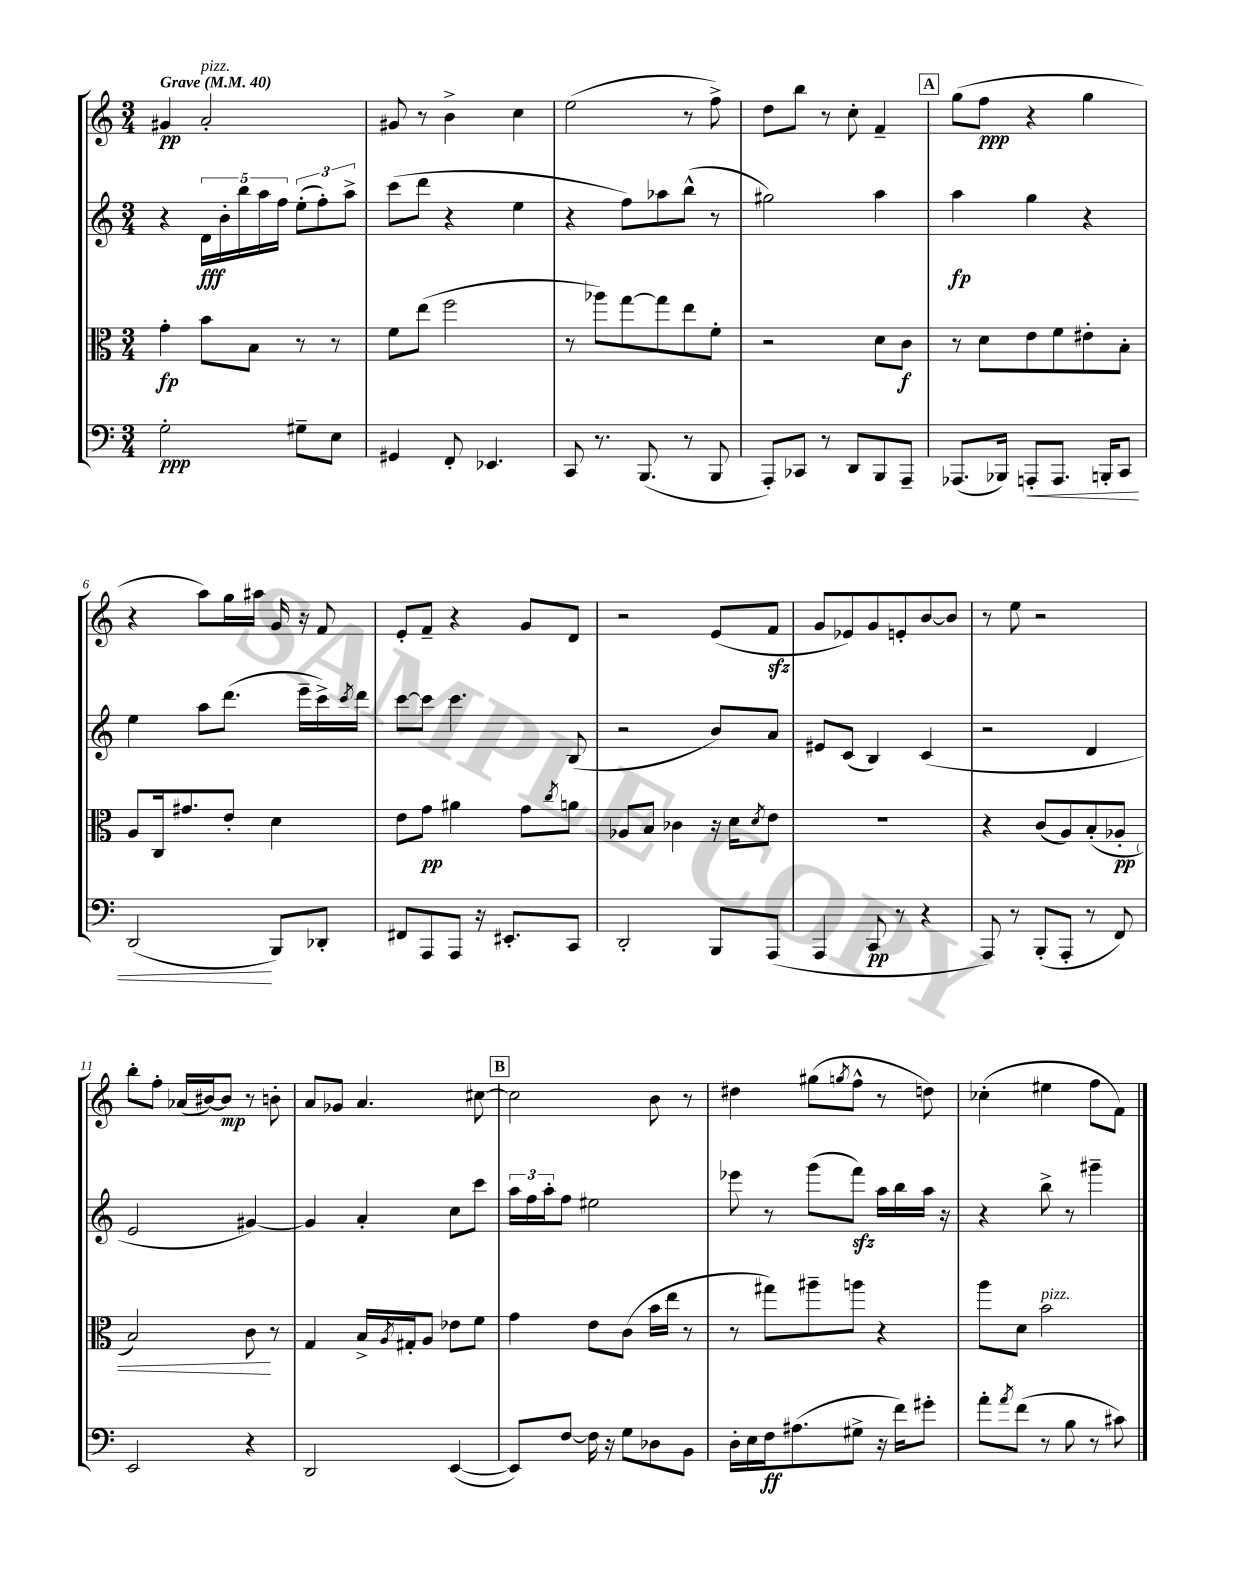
<<
\new StaffGroup <<
\new Staff = "s0" {
    \clef treble \key c \major \numericTimeSignature \time 3/4 \tempo "Grave" 4 = 40
    gis'4\pp a'2-.^\markup { \italic "pizz." } |
    gis'8 r8 b'4-> c''4 |
    e''2( r8 f''8->) |
    d''8 b''8 r8 c''8-. f'4-- |
    \mark \markup { \box "A" } g''8( f''8\ppp r4 g''4 |
    r4 a''8) g''16 ais''16 g'16 r16 f'8 |
    e'8-. f'8-- r4 g'8 d'8 |
    r2 e'8( f'8\sfz |
    g'8 ees'8) g'8 e'8-. b'8~ b'8 |
    r8 e''8 r2 |
    b''8-. f''8-. aes'16( bis'16~) bis'8\mp r8 b'8-. |
    a'8 ges'8 a'4. cis''8~ |
    \mark \markup { \box "B" } cis''2 b'8 r8 |
    dis''4 gis''8( \acciaccatura { g''8 } f''8-^ r8 d''8) |
    ces''4-.( eis''4 f''8 f'8) \bar "|." |
}
\new Staff = "s1" {
    \clef treble \key c \major \numericTimeSignature \time 3/4
    r4 \tuplet 5/4 { d'16\fff b'16-. b''16 a''16 f''16 } \tuplet 3/2 { e''8-.( f''8-.) a''8-> } |
    c'''8( d'''8 r4 e''4 |
    r4 f''8) aes''8 b''8-^( r8 |
    gis''2) a''4 |
    \mark \markup { \box "A" } a''4\fp g''4 r4 |
    e''4 a''8 d'''8.( e'''16-- c'''16->) \acciaccatura { c'''8 } d'''16 |
    c'''8~ c'''8 c'''4. b8( |
    r2 b'8) a'8 |
    eis'8 c'8( b4) c'4( |
    r2 d'4 |
    e'2 gis'4~) |
    gis'4 a'4-. c''8 c'''8 |
    \mark \markup { \box "B" } \tuplet 3/2 { a''16 f''16 a''16-. } f''8 eis''2 |
    ees'''8 r8 g'''8( f'''8\sfz) a''16 b''16 a''16 r16 |
    r4 b''8-> r8 gis'''4-- \bar "|." |
}
\new Staff = "s2" {
    \clef alto \key c \major \numericTimeSignature \time 3/4
    g'4-.\fp b'8 b8 r8 r8 |
    f'8 e''8( f''2 |
    r8 aes''8) g''8~ g''8 e''8 f'8-. |
    r2 d'8 c'8\f |
    \mark \markup { \box "A" } r8 d'8 e'8 f'8 eis'8-. b8-. |
    a8 c16 gis'8. e'8-. d'4 |
    e'8 g'8\pp ais'4 g'8 \acciaccatura { c''8 } a'8 |
    aes8 b8 ces'4 r16 d'16 \acciaccatura { d'8 } e'8 |
    R2. |
    r4 c'8( a8) b8-.( aes8-.\pp\< |
    b2) c'8\! r8 |
    g4 b16-> \acciaccatura { a8 } gis16-. a8 ees'8 f'8 |
    \mark \markup { \box "B" } g'4 e'8 c'8( b'16 e''16 r8 |
    r8 gis''8) ais''8-- a''8 r4 |
    a''8 d'8 b'2^\markup { \italic "pizz." } \bar "|." |
}
\new Staff = "s3" {
    \clef bass \key c \major \numericTimeSignature \time 3/4
    g2-.\ppp gis8-- e8 |
    gis,4 f,8-. ees,4. |
    c,8 r8. b,,8.( r8 b,,8 |
    a,,8-.) ces,8 r8 d,8 b,,8 a,,8-- |
    \mark \markup { \box "A" } aes,,8.( bes,,16) a,,8-.\< a,,8. b,,16-. c,8 |
    d,2\!( b,,8) des,8-. |
    fis,8 a,,8 a,,8 r16 eis,8.-. c,8 |
    d,2-. b,,8 a,,8( |
    a,,4 c,8\pp r8 r4 |
    a,,8) r8 b,,8-.( a,,8-. r8 f,8) |
    e,2 r4 |
    d,2 e,4~( |
    \mark \markup { \box "B" } e,8) f8~ f16 r16 g8 des8 b,8 |
    d16-. e16 f16\ff ais8.( gis8-> r16 f'16) gis'8-. |
    a'8-. \acciaccatura { a'8 } f'8( r8 b8 r8 cis'8) \bar "|." |
}
>>
>>
